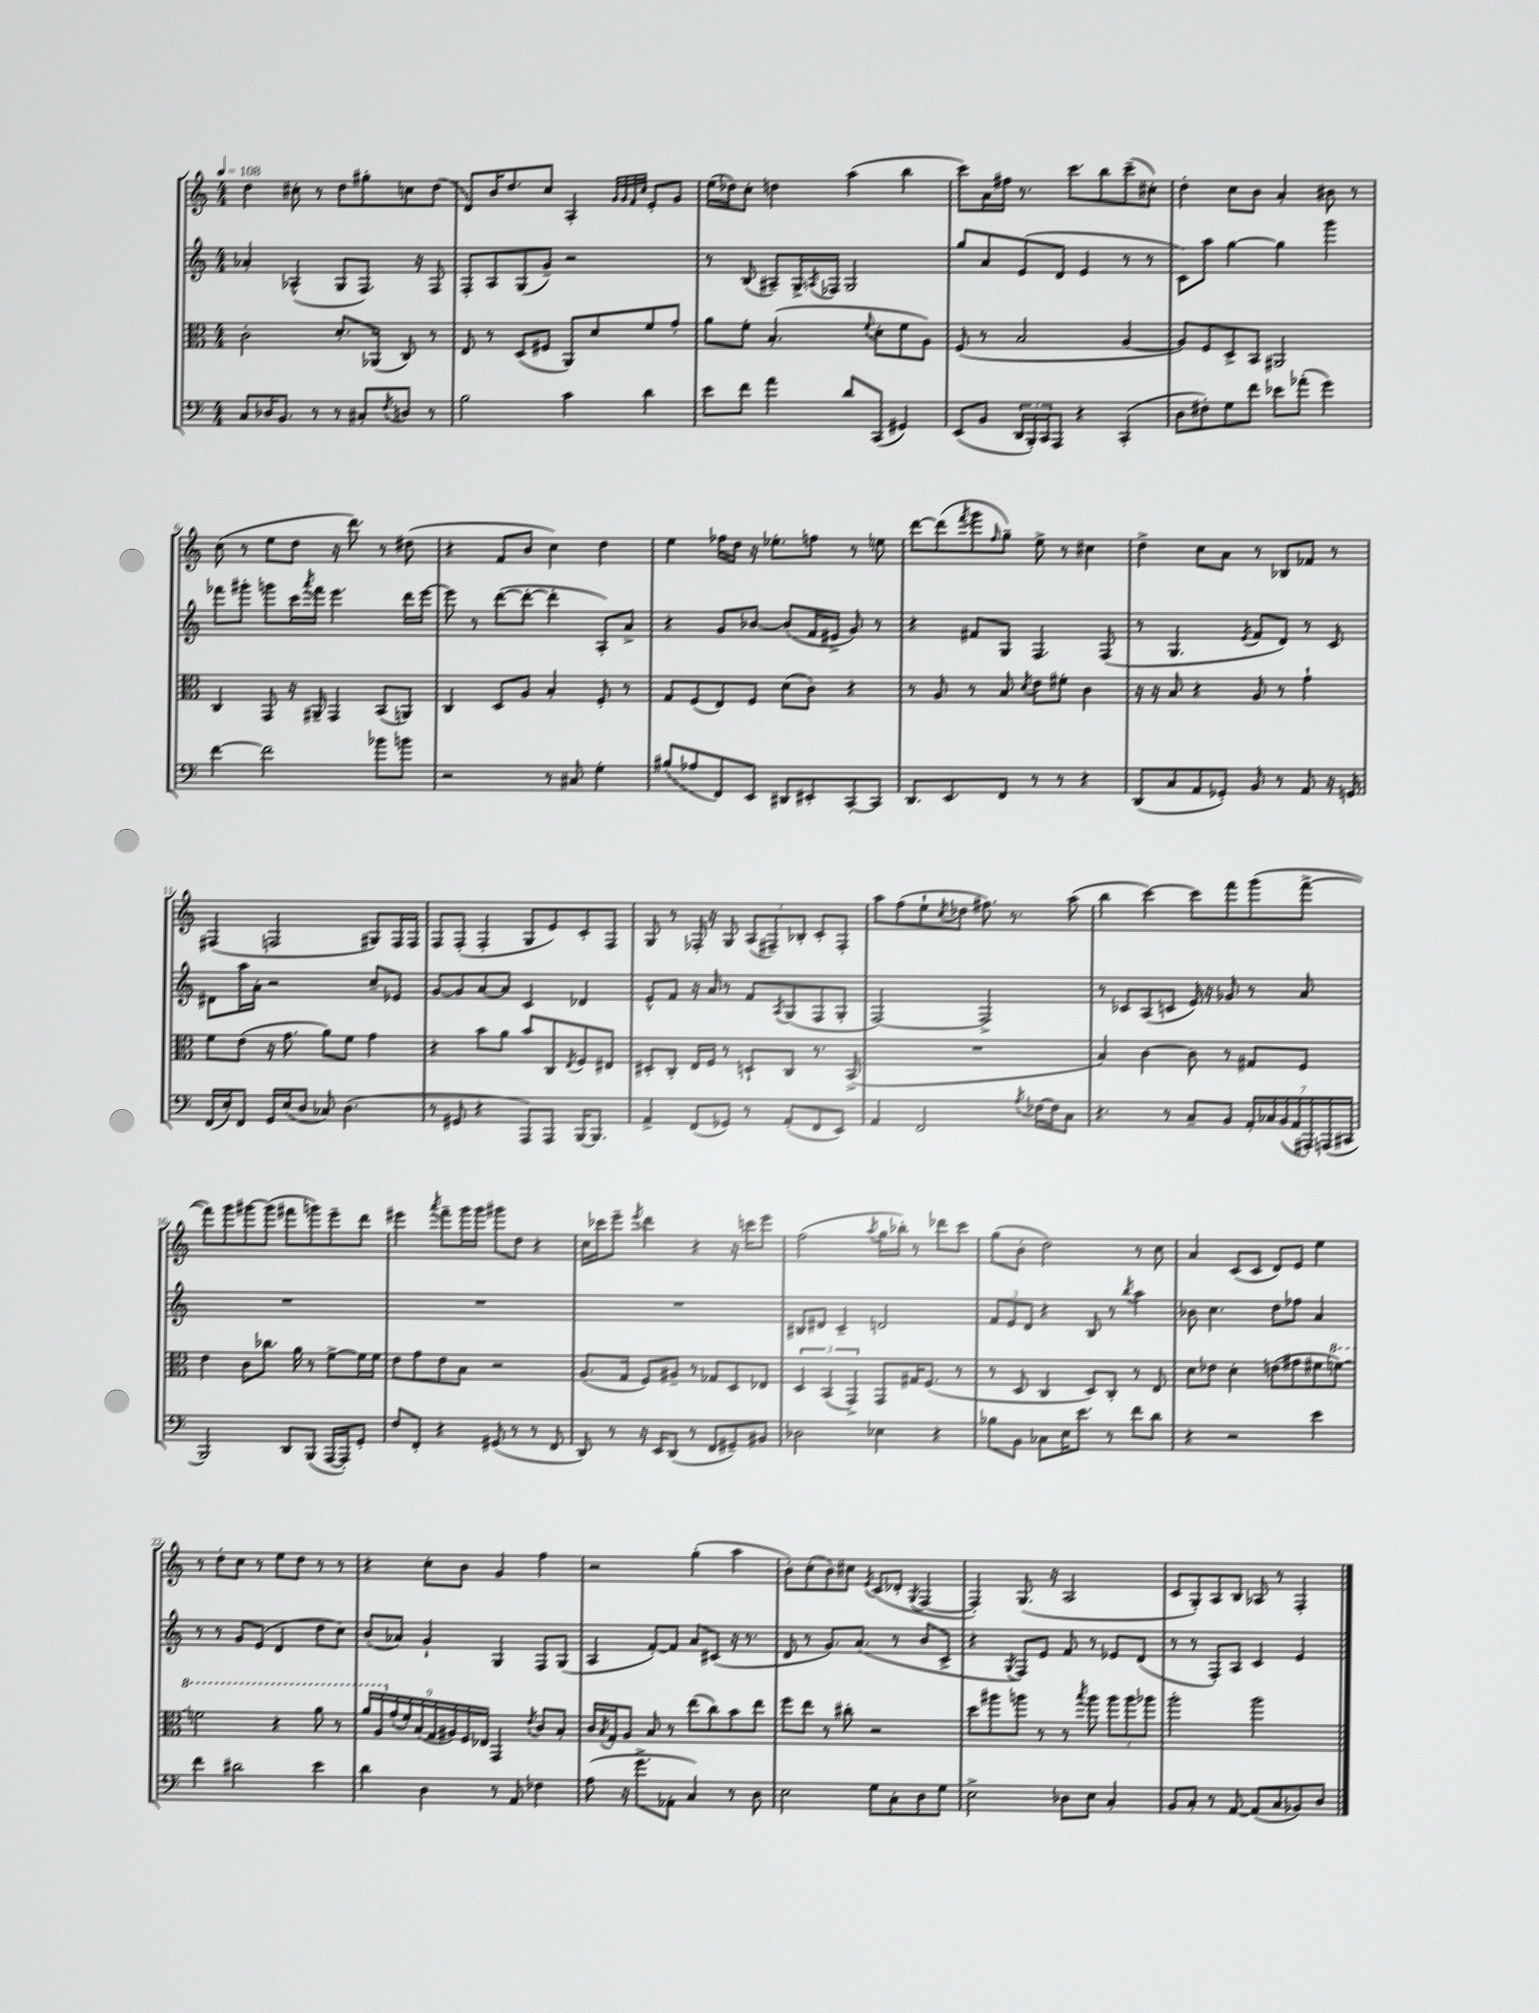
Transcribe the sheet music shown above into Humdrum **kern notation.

**kern	**kern	**kern	**kern
*staff4	*staff3	*staff2	*staff1
*clefF4	*clefC3	*clefG2	*clefG2
*k[]	*k[]	*k[]	*k[]
*M4/4	*M4/4	*M4/4	*M4/4
*MM108	*MM108	*MM108	*MM108
8C/L	2c'\	4a-'/	4dd\
16D-/K	.	.	.
8.BB/J	.	.	.
.	.	(4A-^^/	8cc#'\
8r	.	.	8r
8r	8.d'/L	8G/L	8dd\L
8C#'/L	.	8.F/J)	8gg#'\
.	(16AA-/Jk	.	.
8qF/	.	.	.
8D/J	8C/)	.	8cc\
.	.	16r	.
8r	8r	8F/	(8dd\J
=	=	=	=
2B\	8E/	8F'/L	8d/L)
.	8r	8A/	16b/K
.	.	.	8.dd/
.	(8D/L	(8G/	.
.	8F#/J	8g~/J)	8cc/J
4c\	8AA/L)	2r	4A'/
.	8d/	.	.
.	.	.	32qqg/LLL
.	.	.	32qqg/
.	.	.	32qqf/
.	.	.	32qqcc/JJJ
4d\	8f/	.	8e'/L
.	8g'/J	.	8g/J
=	=	=	=
8e\L	8a\L	8r	(16ee\LL
.	.	.	16dd-\J)
8f\J	8f'\J	(8B/	8cc'\J
4a\	(4.B'/	8A#~/L)	4dd\
.	.	16G^/L	.
.	.	8qA/	.
.	.	16F-/JJ	.
8d/L	.	2G/	(4aa\
.	8qqf/	.	.
(8CC/J	8d'\L	.	.
4GG#/)	8f\	.	4bb\
.	8A\J)	.	.
=	=	=	=
(8EE/L	(8F/	8gg/L	8ccc\L)
8BB/J	8r	8a/	16a\L
.	.	.	16ff#\JJ
24DD/LL	2B/	(8e/	8.r
24BBB'/)	.	.	.
24CC/J	.	.	.
8AAA/J	.	8d/J	.
.	.	.	8.ccc\L
4r	.	4e/	.
.	.	.	8bb\
(4CC'/	[4A/	8r	(8ccc~\
.	.	8r	8cc#'\J)
=	=	=	=
8D\L	8A/]L)	8c\L)	4dd'\
8F#'\)	8F/	8aa\J	.
8G\	8D^/	[4gg\	8cc\L
8f\J	8BB/J	.	8b\J
8e-\L	2AA#/	4gg\]	4a'/
(8a-'\J	.	.	.
4g\)	.	4ggg\	8b#\
.	.	.	8r
=	=	=	=
[4f\	4C/	8fff-\L	(8cc\
.	.	8ggg#'\J	8r
2f\]	8GG/	8ggg\L	8ee\L
.	16r	16ccc\L	8dd\J
.	.	8qaaa/	.
.	16AA#~/	16fff-\JJ	.
.	4GG/	4.eee\	16r
.	.	.	8.ddd\)
8b-\L	(8BB/L	.	8r
8b\J	8AA/J)	16ddd\LL	(8dd#\
.	.	[16eee\JJ	.
=	=	=	=
2r	4C/	8eee\]	4r
.	.	8r	.
.	8D/L	([8ddd\L	8f/L
.	8A/J	8ddd'\_J	8b/J
8r	4B'/	4ddd'\]	4cc\)
8C#/	.	.	.
4G'\	8F'/	8A'/L)	4dd\
.	8r	8a^/J	.
=	=	=	=
(8B#/L	8G/L	4r	4ee\
8A-/	(8F/	.	.
8FF/)	8E/)	8g/L	16ff-\LL
.	.	.	16dd\JJ
8EE/J	8F/J	[8b-/J	16r
.	.	.	8.ee-'\L
8DD#/L	(8d\L	(8b-/]L	.
8EE#'/	8c\J)	16f/L	8ff\J
.	.	16e#^/JJ	.
[8CC'/	4r	8g/)	8r
8CC/]J	.	8r	8ee\
=	=	=	=
8.DD/L	8r	4r	[8ddd\L
.	8A/	.	(8ddd\]
8.EE/	.	.	.
.	.	.	8qfff/
.	8r	8f#/L	8ggg\
.	.	.	16qqff/
8FF/J	8B/	8G/J	8gg~\J)
.	8qd/	.	.
8r	8e\L	4.F/	8ee^\
8r	8f#'\J	.	8r
4r	4c\	.	4cc#\
.	.	(8F/	.
=	=	=	=
(8DD/L	16r	8r	4dd^\
.	16r	.	.
8C/	8B/	4.G/	.
8AA/	4r	.	8cc\L
8GG-'/J)	.	.	8a\J
.	.	8qe/	.
8BB/	8A/	8f/L	8r
8r	8r	8d/J)	8B-/L
8AA/	4g`\	8r	8f-/J
16r	.	8c/	8r
16GG/	.	.	.
=	=	=	=
(16FF/LL	8f\L	8d#\L	(4F#/
16E'/J)	.	.	.
8FF/J	(8e\J	16aa\L	.
.	.	16a'\JJ	.
16GG/LL	16r	2r	2F/
(16E/J	8.g\	.	.
8D/J	.	.	.
8C-/)	8a\L)	.	.
(4.D\	8f\J	.	.
.	4g\	8cc~/L	8G#/L)
.	.	8e-/J	16F/L
.	.	.	16F/JJ
=	=	=	=
8r	4r	[8g/L	8F/L
8GG#/	.	8g/]	(8F'/J
4r	8b\L	[8a/	4F'/
.	8a\J	8a/]J	.
8AAA/L)	8b/L	4c/	8G/L
8AAA/J	8C/	.	8e/)
.	8qE/	.	.
[16BBB/LK	8F/	4d-/	8c'/
8.BBB/]J	.	.	.
.	8E#/J	.	8F/J
=	=	=	=
4AA^/	8D#'/L	8e^^/L	8G/
.	8C'/J	8f/J	8r
(8FF/L	16E/LL	16r	16F-'/
.	16F/JJ	16a/	16r
8GG-/J)	8r	8r	8G/
8r	8D`/L	8f/L	(12A/L
.	.	.	12F#~/)
.	.	8qA/	.
(8AA'/L	8C/J	(8G/	.
.	.	.	12B-'/J
8FF/	8.r	8F/	8c'/L
8EE/J)	.	8G'/J	8F#'/J
.	(16BB^/	.	.
=	=	=	=
4AA/	1r	[2F/)	8aa\L
.	.	.	(8ff\
2FF/	.	.	8ee`\
.	.	.	8qcc/
.	.	.	8dd-\J
.	.	2F^/]	8.ff#\)
.	.	.	8.r
8qA/	.	.	.
[16F-\LL	.	.	.
16F-\]J	.	.	.
8C\J	.	.	(8aa\
=	=	=	=
4.r	4B/)	8r	4bb\
.	.	8c-/L	.
.	[4c\	(8A/	[4ccc\)
8r	.	8c/J	.
8C~/L	8c\]	16e/)	8ccc\]L
.	.	16r	.
8BB/J	8r	8g-/	8fff\
28AA'/LL	8G#/L	8r	(8ggg\
28C-/	.	.	.
(28BB/	.	.	.
28AA/	.	.	.
.	8F/J	8a/	[8fff^\J
28AAA#'/)	.	.	.
(28AAA/	.	.	.
28CC#/JJ	.	.	.
=	=	=	=
2BBB/)	4e\	1r	8fff\]L)
.	.	.	8ggg\
.	8c\L	.	[8ggg#\
.	8.cc-\J	.	(8ggg#\]J
8DD/L	.	.	8fff#\L
.	16a\	.	.
(8BBB/J	8r	.	8ggg\)
[16AAA/LL	[8f^\L	.	8eee~\
16AAA'/]J)	.	.	.
8GG'/J	16f\]L	.	8ddd\J
.	16f\JJ	.	.
=	=	=	=
8F/L	8e\L	1r	4eee#\
8FF'/J	8g\	.	.
.	.	.	8qaaa/
4r	8e\	.	8fff~\L
.	8B\J	.	16ggg\L
.	.	.	16ggg\JJ
(8GG#/	2r	.	8ggg#\L
8r	.	.	8dd\J
8r	.	.	4r
8FF/	.	.	.
=	=	=	=
8DD/)	(8.A/L	1r	16cc\LL
.	.	.	16ccc-\J
8r	.	.	8eee~\J
.	16G/Jk	.	.
.	.	.	8qeee/
16r	8F/L)	.	4ddd\
16EE/LK	.	.	.
(8DD/J	8A#~/J	.	.
8r	8r	.	4r
8FF/L	8G-/L	.	.
8GG#~/)	8D/	.	16r
.	.	.	16ccc\LK
8BB#/J	8E-/J	.	8eee\J
=	=	=	=
2D-\	6D/	8B#/L	(2ff\
.	.	8d#/J	.
.	(6BB/	.	.
.	.	4c~/	.
.	6GG^/)	.	.
.	.	.	8qaa/
4E-\	8GG/L	2d/	16gg\LL
.	.	.	16bb-'\JJ)
.	16G#/K	.	8r
.	(8.F/J	.	.
4r	.	.	8ddd-\L
.	8r	.	8ccc\J
=	=	=	=
8B-\L	8r	12f/L	(8gg\L
.	.	12e/	.
8BB\J	8D/	.	8b'\J
.	.	12d/J	.
8C-\L	4C/	4r	2dd\)
16E\K	.	.	.
8.e\J	.	.	.
.	8D/L)	8B/	.
8r	8C'/J	8r	.
.	.	8qbb/	.
8f\L	8r	4aa\	8r
8d\J	8E/	.	8cc\
=	=	=	=
4r	8d\L	8b-\	4a/
.	8e-\J	4.cc\	.
2r	4d'\	.	(8c/L
.	.	.	8c/J
.	(8e\L	8dd\L	8d/L)
.	8g#\	8ff-\J	8e/J
4e\	8f#\	4a/	4ee\
.	[8ff\J)	.	.
=	=	=	=
4f\	2ff\]	8r	8r
.	.	8r	8dd'\L
2d#\	.	8g/L	8cc\J
.	.	(8e/J	8r
.	4r	4d/	8ee\L
.	.	.	8dd\J
4e\	8aa\	8dd\L	8r
.	8r	8cc\J)	8r
=	=	=	=
4d\	18aa/LL	(8b/L	4r
.	18a/	.	.
.	(18g/	.	.
.	.	8a-/J)	.
.	18f'/)	.	.
.	(18B/	.	.
4D\	.	4g`/	8cc'\L
.	18G/	.	.
.	18A#/)	.	.
.	.	.	8b\J
.	18F/	.	.
.	18E-/JJ	.	.
8r	4GG/	4G/	4g/
8AA/	.	.	.
.	8qe/	.	.
4F-\	8c/L	8F/L	4ff\
.	8B'/J	(8G/J	.
=	=	=	=
(8A\	16c/LL	4A/	2r
.	8qB/	.	.
.	16G'/J	.	.
16r	8A/J	.	.
8.g^\L	.	.	.
.	8B/	[8f'/L)	.
8AA-'\J	8r	8f/]J	.
4C/)	(8ee\L	8a/L	(4gg'\
.	8cc\)	(8c#/J	.
8r	8b\	16r	4aa\
.	.	8.r	.
8D\	8ee\J	.	.
=	=	=	=
2E\	8ff\L	8d/	8b'\L)
.	8ee\J	8r	(8cc'\
.	8r	8.g/L)	8b\)
.	8cc#'\	.	8cc#\J
.	.	(8.a/J	.
.	.	.	8qe/
8G\L	2r	.	(8c/L
8C'\	.	8r	8d-'/J
.	.	.	8qG/
8D\	.	8b/L	[4F/
8G\J	.	8c^/J	.
=	=	=	=
2E^\	8dd\L	4r	4F'/])
.	8aa#\	.	.
.	.	8qG/	.
.	8aa\J	8F/L)	(8.G/
.	8r	8e/J	.
.	.	.	16r
8D-\L	8r	8f/	2A/
.	8qbb/	.	.
8E\J	8aa\	8r	.
4C'/	12aa\L	8e-/L	.
.	12aa\	.	.
.	.	(8d/J	.
.	12aa-\J	.	.
=	=	=	=
8BB/L	2aa'\	8r	8c/L
8C'/J	.	8r	8G'/)
8r	.	8F'/L)	8A/
[8AA/	.	8A/J	8B/J
(8AA/]L	2aa\	4c/	8A-/
8C/	.	.	8r
8BB-/)	.	4e/	4F'/
8D/J	.	.	.
==	==	==	==
*-	*-	*-	*-
